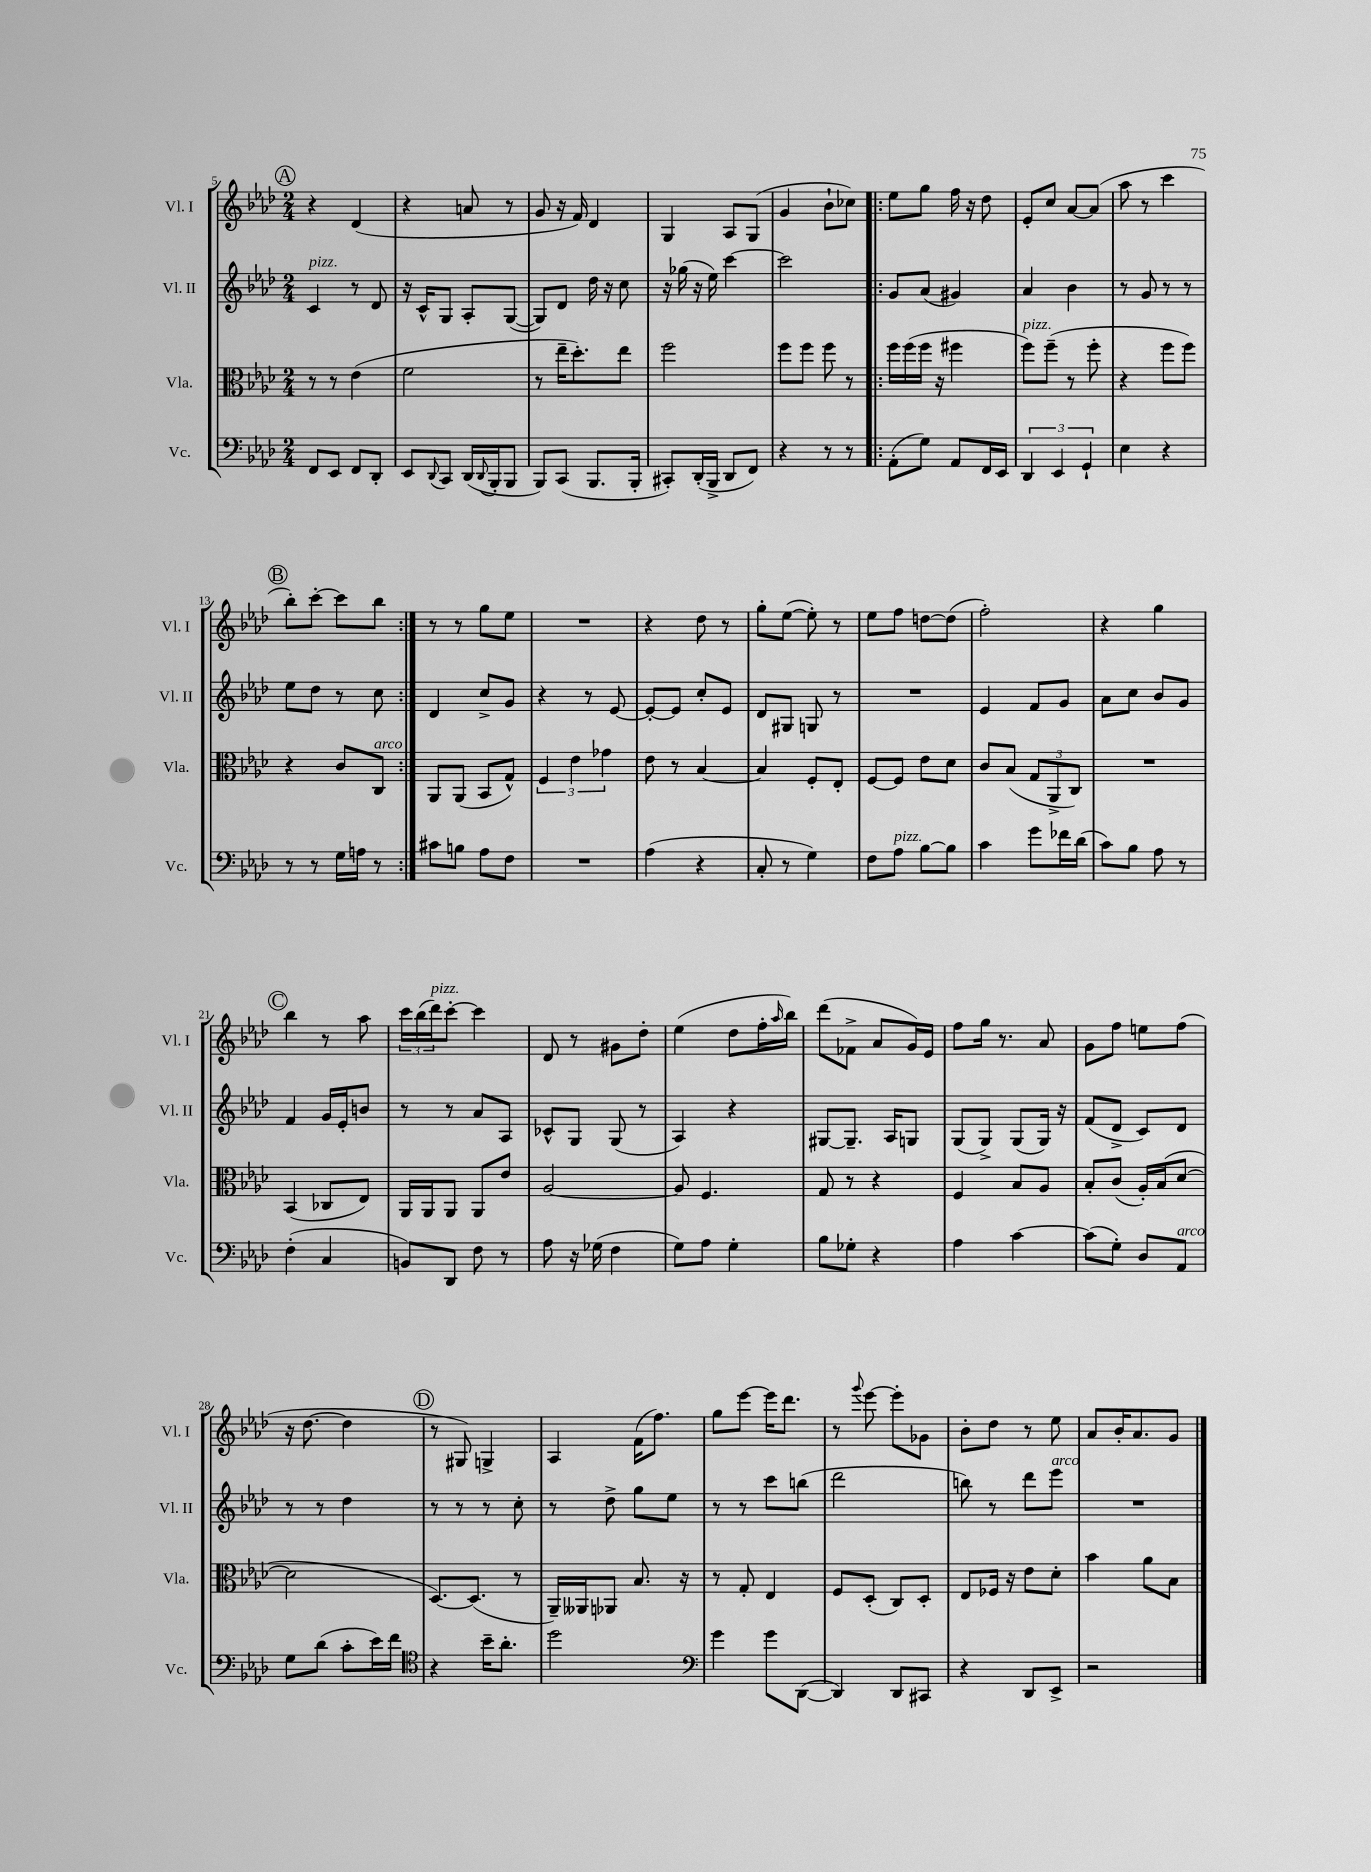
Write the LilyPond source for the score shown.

<<
\new StaffGroup <<
\new Staff = "s0" \with { instrumentName = "Vl. I" shortInstrumentName = "Vl. I" } {
    \clef treble \key aes \major \numericTimeSignature \time 2/4
    \mark \markup { \circle "A" } r4 des'4( |
    r4 a'8 r8 |
    g'8 r16 f'16) des'4 |
    g4 aes8 g8( |
    g'4 bes'8-! ces''8) |
    \repeat volta 2 { ees''8 g''8 f''16 r16 des''8 |
    ees'8-. c''8 aes'8~ aes'8( |
    aes''8 r8 c'''4 |
    \mark \markup { \circle "B" } bes''8-.) c'''8~-. c'''8 bes''8 | }
    r8 r8 g''8 ees''8 |
    R2 |
    r4 des''8 r8 |
    g''8-. ees''8~( ees''8-.) r8 |
    ees''8 f''8 d''8~ d''8( |
    f''2-.) |
    r4 g''4 |
    \mark \markup { \circle "C" } bes''4 r8 aes''8 |
    \tuplet 3/2 { c'''16 bes''16( des'''16^\markup { \italic "pizz." }) } c'''8~-. c'''4 |
    des'8 r8 gis'8 des''8-. |
    ees''4( des''8 f''16-. \grace { aes''16 } bes''16) |
    des'''8( fes'8-> aes'8 g'16) ees'16 |
    f''8 g''16 r8. aes'8 |
    g'8 f''8 e''8 f''8( |
    r16 des''8.~ des''4 |
    \mark \markup { \circle "D" } r8 gis8) g4-> |
    aes4 f'16( f''8.) |
    g''8 ees'''8~ ees'''16 des'''8. |
    r8 \appoggiatura { g'''8 } ees'''8~ ees'''8-. ges'8 |
    bes'8-. des''8 r8 ees''8 |
    aes'8 bes'16-. aes'8. g'8 \bar "|." |
}
\new Staff = "s1" \with { instrumentName = "Vl. II" shortInstrumentName = "Vl. II" } {
    \clef treble \key aes \major \numericTimeSignature \time 2/4
    \mark \markup { \circle "A" } c'4^\markup { \italic "pizz." } r8 des'8 |
    r16 c'16-^ g8 aes8-. g8~( |
    g8) des'8 des''16 r16 c''8 |
    r16 ges''16( r16 ees''16) c'''4~ |
    c'''2 |
    \repeat volta 2 { g'8 aes'8( gis'4) |
    aes'4 bes'4 |
    r8 g'8 r8 r8 |
    \mark \markup { \circle "B" } ees''8 des''8 r8 c''8 | }
    des'4 c''8-> g'8 |
    r4 r8 ees'8~ |
    ees'8~-. ees'8 c''8-. ees'8 |
    des'8 gis8 g8 r8 |
    R2 |
    ees'4 f'8 g'8 |
    aes'8 c''8 bes'8 g'8 |
    \mark \markup { \circle "C" } f'4 g'16 ees'16-. b'8 |
    r8 r8 aes'8 aes8 |
    ces'8-^ g8 g8( r8 |
    aes4) r4 |
    gis8~ gis8.-- aes16 g8 |
    g8( g8->) g8( g16) r16 |
    f'8( des'8-> c'8) des'8 |
    r8 r8 des''4 |
    \mark \markup { \circle "D" } r8 r8 r8 c''8-. |
    r8 des''8-> g''8 ees''8 |
    r8 r8 c'''8 b''8( |
    des'''2 |
    b''8) r8 des'''8 ees'''8^\markup { \italic "arco" } |
    R2 \bar "|." |
}
\new Staff = "s2" \with { instrumentName = "Vla." shortInstrumentName = "Vla." } {
    \clef alto \key aes \major \numericTimeSignature \time 2/4
    \mark \markup { \circle "A" } r8 r8 ees'4( |
    f'2 |
    r8 ees''16-- des''8.-.) ees''8 |
    f''2 |
    f''8 f''8 f''8 r8 |
    \repeat volta 2 { f''16 f''16( f''16 r16 fis''4 |
    f''8^\markup { \italic "pizz." }) f''8--( r8 f''8-. |
    r4 f''8 f''8) |
    \mark \markup { \circle "B" } r4 c'8 c8^\markup { \italic "arco" } | }
    aes,8 aes,8( bes,8 g8-^) |
    \tuplet 3/2 { f4 ees'4 ges'4 } |
    ees'8 r8 bes4~ |
    bes4 f8-. ees8-. |
    f8~ f8 ees'8 des'8 |
    c'8 bes8( \tuplet 3/2 { g8 aes,8-> c8) } |
    R2 |
    \mark \markup { \circle "C" } bes,4( ces8 ees8) |
    aes,16 aes,16 aes,8 aes,8 ees'8 |
    aes2~ |
    aes8 f4. |
    g8 r8 r4 |
    f4 bes8 aes8 |
    bes8-. c'8( aes16-.) bes16( des'8~ |
    des'2 |
    \mark \markup { \circle "D" } des8.~) des8.( r8 |
    aes,16--) aeses,16 aes,8 bes8. r16 |
    r8 g8-. ees4 |
    f8 des8-.( c8) des8-. |
    ees8 fes16 r16 ees'8 des'8-. |
    bes'4 aes'8 bes8 \bar "|." |
}
\new Staff = "s3" \with { instrumentName = "Vc." shortInstrumentName = "Vc." } {
    \clef bass \key aes \major \numericTimeSignature \time 2/4
    \mark \markup { \circle "A" } f,8 ees,8 f,8 des,8-. |
    ees,8 \appoggiatura { des,8 } c,8 des,16( \appoggiatura { des,8 } bes,,16-. bes,,8 |
    bes,,8) c,8( bes,,8. bes,,16-. |
    cis,8-.) des,16-.( bes,,16-> des,8 f,8) |
    r4 r8 r8 |
    \repeat volta 2 { aes,8-.( g8) aes,8 f,16 ees,16 |
    \tuplet 3/2 { des,4 ees,4 g,4-! } |
    ees4 r4 |
    \mark \markup { \circle "B" } r8 r8 g16 a16 r8 | }
    cis'8 b8 aes8 f8 |
    R2 |
    aes4( r4 |
    c8-. r8 g4) |
    f8 aes8^\markup { \italic "pizz." } bes8~ bes8 |
    c'4 g'8 fes'16 des'16( |
    c'8) bes8 aes8 r8 |
    \mark \markup { \circle "C" } f4-.( c4 |
    b,8) des,8 f8 r8 |
    aes8 r16 ges16( f4 |
    g8) aes8 g4-. |
    bes8 ges8-. r4 |
    aes4 c'4~ |
    c'8( g8-.) des8 aes,8^\markup { \italic "arco" } |
    g8 des'8( c'8-. ees'16) f'16 |
    \mark \markup { \circle "D" } \clef tenor r4 bes'16-- aes'8.-. |
    des''2 |
    \clef bass g'4 g'8 des,8~( |
    des,4) des,8 cis,8 |
    r4 des,8 ees,8-> |
    r2 \bar "|." |
}
>>
>>
\layout { \context { \Score currentBarNumber = #5 } }
